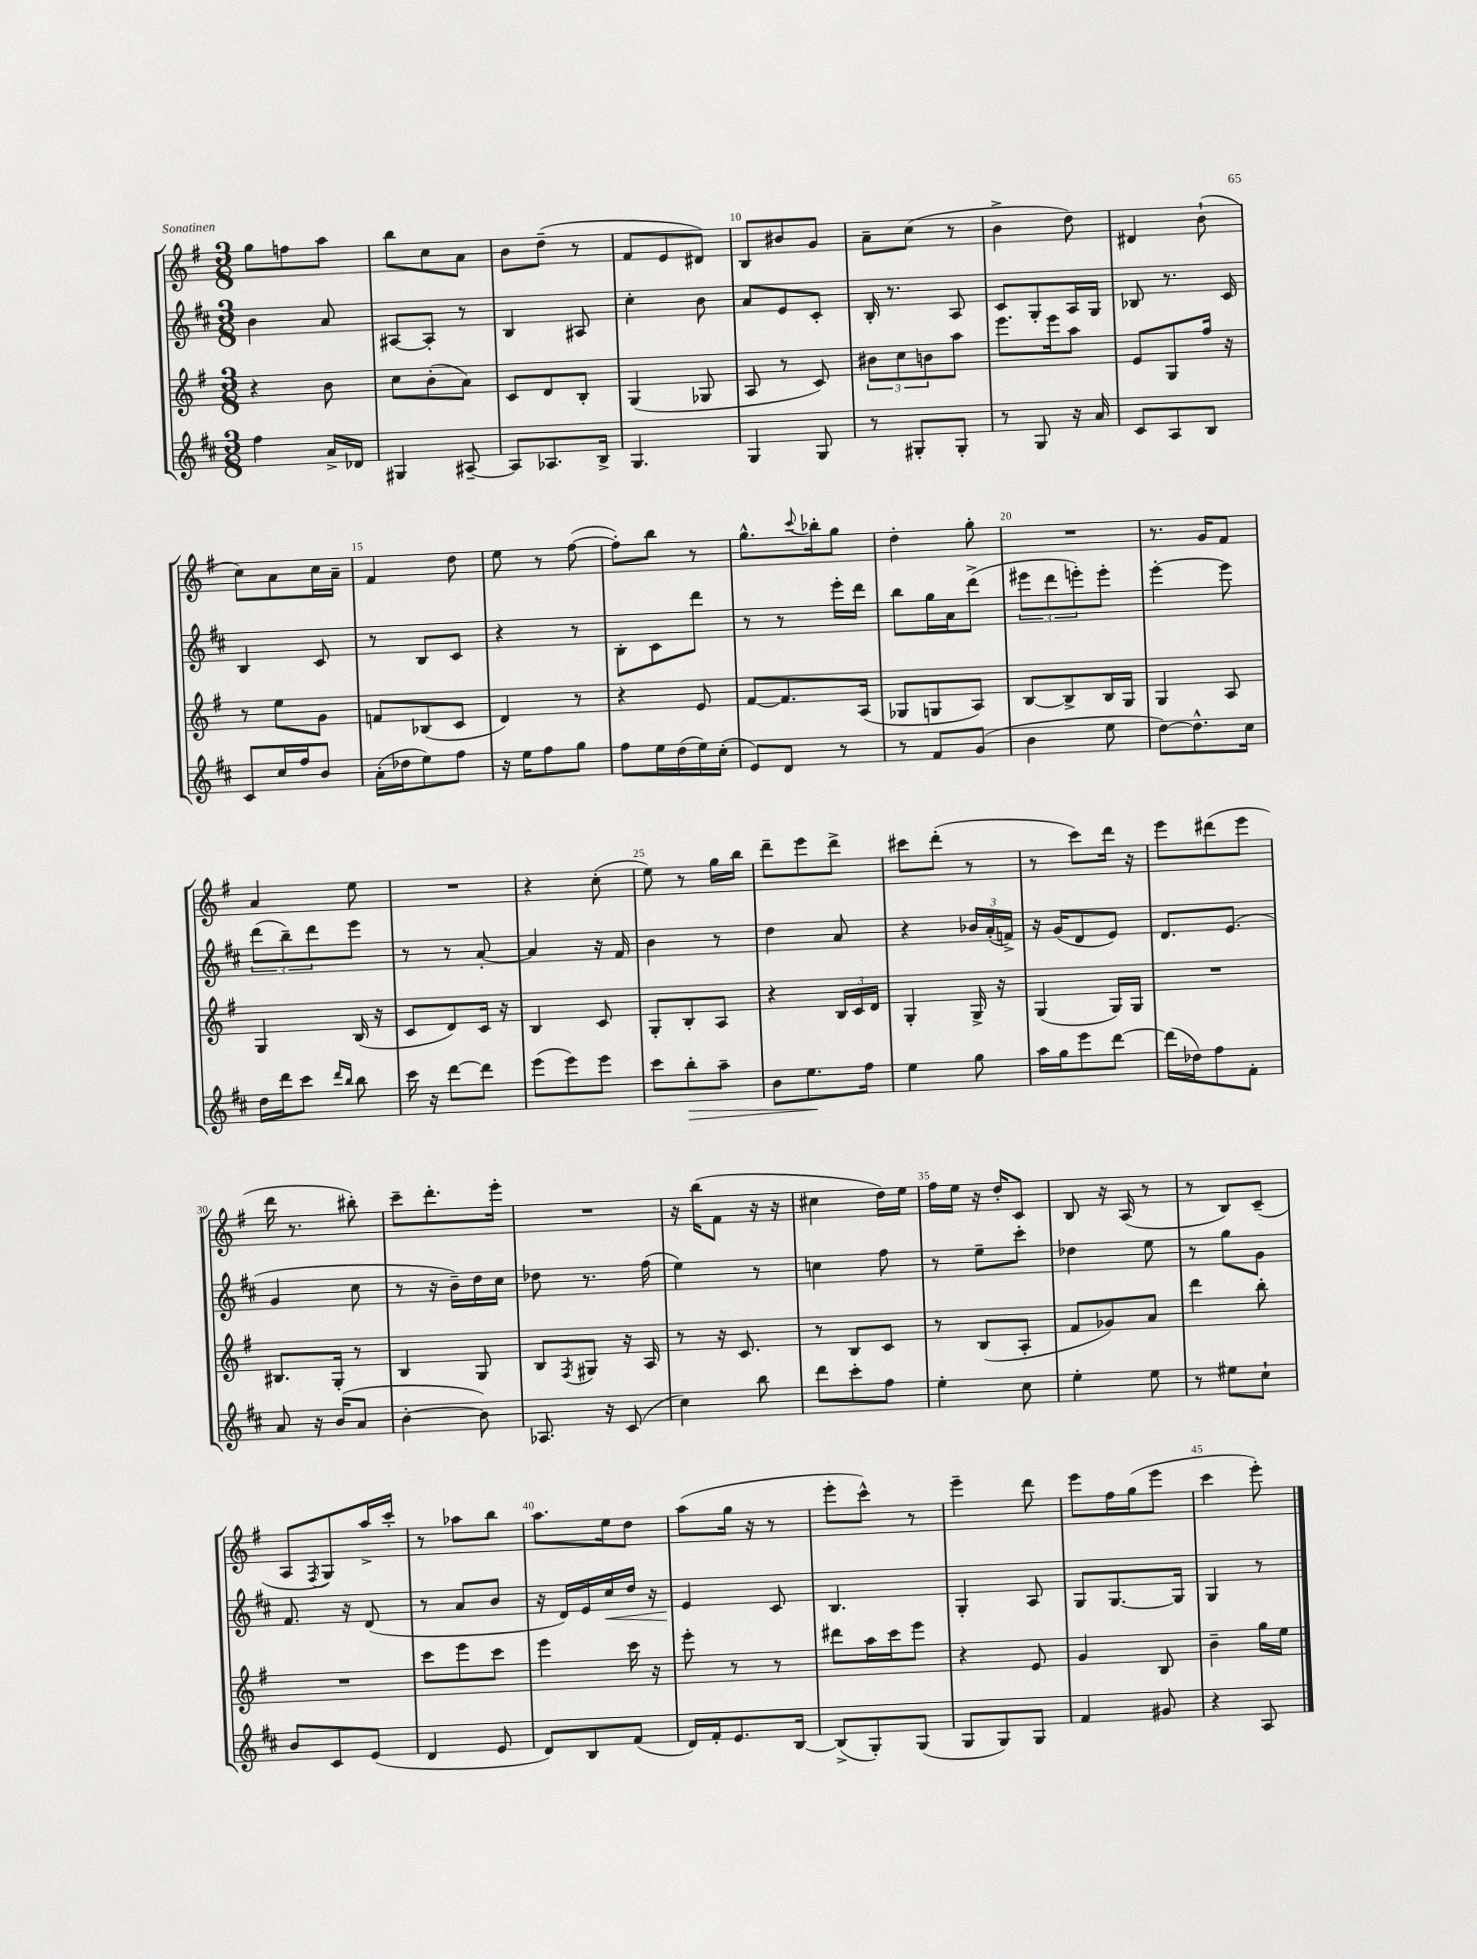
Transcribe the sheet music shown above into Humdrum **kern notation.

**kern	**kern	**kern	**kern
*staff4	*staff3	*staff2	*staff1
*clefG2	*clefG2	*clefG2	*clefG2
*k[f#c#]	*k[f#]	*k[f#c#]	*k[f#]
*M3/8	*M3/8	*M3/8	*M3/8
4ff#	4r	4b	8gg
.	.	.	8ff
16a^	8b	8a	8aa
16d-	.	.	.
=	=	=	=
4G#	8cc	[8A#	8bb
.	(8b'	8A#']	8cc
[8A#~	8a)	8r	8a
=	=	=	=
8A#]	8c	4B	8b
8.A-	8d	.	(8dd~
.	8B'	8A#	8r
16B^	.	.	.
=	=	=	=
4.G	(4G	4cc#'	8f#
.	.	.	8e
.	8G-	8b	8d#)
=	=	=	=
4G	8A	8a	8B
.	8r	8e	8b#
8G	8c)	8c#'	8g
=	=	=	=
8r	12b#	16B'	8a~
.	.	8.r	.
.	12cc	.	.
8G#'	.	.	(8cc
.	12b	.	.
8G#'	8aa	8A	8r
=	=	=	=
8r	8.eee	8c#	4b^
8G	.	8G'	.
.	16eee	.	.
16r	8aa	16A	8dd)
16a	.	16G	.
=	=	=	=
8c#	8e	8B-	4d#
8A	8G	8.r	.
8B	16ff#	.	(8b`
.	16r	16c#	.
=	=	=	=
8c#	8r	4B	8cc)
16cc#	8ee	.	8a
16ff#	.	.	.
8b	8g	8c#	16cc
.	.	.	16a~
=	=	=	=
(16a'	8f	8r	4f#
16dd-	.	.	.
8ee)	(8B-	8B	.
8ff#	8c	8c#	8dd
=	=	=	=
16r	4d)	4r	8ee
16ee	.	.	.
8ff#	.	.	8r
8gg	8r	8r	([8ff#
=	=	=	=
8ff#	4r	8B'	8ff#'])
16ee	.	8c#	8bb
(16dd	.	.	.
16ee)	8e	8ddd	8r
(16cc#'	.	.	.
=	=	=	=
8e)	[8f#	8r	8.gg^^
8d	8.f#]	8r	.
.	.	.	8qqccc
.	.	.	16bb-'
8r	.	16eee'	8gg
.	(16A	16ddd	.
=	=	=	=
8r	8G-	8bb	4dd'
8f#	8G	16gg	.
.	.	16a	.
(8g	8A)	(8ddd^	8gg'
=	=	=	=
4b	[8B	12eee#	4.r
.	.	12ddd	.
.	8B^]	.	.
.	.	12eee')	.
8ee	16B	8eee'	.
.	16G	.	.
=	=	=	=
[8dd)	4G	[4eee'	8.r
8.dd^^]	.	.	.
.	.	.	16g
.	8A	8eee]	8f#
16cc#	.	.	.
=	=	=	=
16dd	4G	(12ddd	4a
16ddd	.	.	.
.	.	12bb~)	.
8ccc#	.	.	.
.	.	12ddd	.
16qqddd	.	.	.
16qqbb	.	.	.
8bb	(16B	8eee	8ee
.	16r	.	.
=	=	=	=
16ccc#	8c	8r	4.r
16r	.	.	.
[8ddd	8d)	8r	.
8ddd]	16c	[8a'	.
.	16r	.	.
=	=	=	=
(8eee	4B	4a]	4r
8eee)	.	.	.
8eee	8c	16r	(8cc'
.	.	16f#	.
=	=	=	=
8ccc#	8G'	4b	8ee)
8bb'	8B'	.	8r
8aa~	8A	8r	16gg
.	.	.	16bb
=	=	=	=
8b	4r	4dd	8ddd~
8.ee	.	.	8eee
.	24B	8a	8ddd^
.	24c	.	.
16ff#	.	.	.
.	24d	.	.
=	=	=	=
4ee	4G'	4r	8ccc#
.	.	.	(8ddd'
8gg	16G^	24b-	8r
.	.	(24a'	.
.	16r	.	.
.	.	24f^)	.
=	=	=	=
16aa	(4G	16r	8r
16gg	.	(16g	.
8eee	.	8d	8ccc)
[8ddd	16G)	8e)	16ddd
.	16G	.	16r
=	=	=	=
(16ddd]	4.r	8.d	8eee
16dd-)	.	.	.
8ff#	.	.	(8ddd#
.	.	(8.e	.
8f#'	.	.	8eee
=	=	=	=
8a	8.B#	4g	16ddd
.	.	.	8.r
16r	.	.	.
(16b	16G'	.	.
8a	8r	8cc#	8bb#')
=	=	=	=
[4b'	4B	8r	8ccc~
.	.	16r	8.ddd'
.	.	16b~)	.
8b])	8G	16dd	.
.	.	16cc#	16eee'
=	=	=	=
8.A-	8B	8dd-	4.r
.	8qF#	.	.
.	8G#	8.r	.
16r	.	.	.
(8c#	16r	.	.
.	16A	(16ff#	.
=	=	=	=
4cc#)	8r	4ee)	16r
.	.	.	(16bb
.	16r	.	8f#
.	8.c	.	.
8bb	.	8r	16r
.	.	.	16r
=	=	=	=
8ddd	8r	4cc	4cc#
8ccc#'	8B	.	.
8ff#	8c	8ff#	16dd)
.	.	.	16ee
=	=	=	=
4ee'	8r	8r	16ff#
.	.	.	16ee
.	(8B	8ee~	16r
.	.	.	16dd'
8cc#	8A'	8ccc#'	8c
=	=	=	=
4ee'	8f#	4dd-	8B
.	8g-)	.	16r
.	.	.	(16A
8ee	8a	8ee	8r
=	=	=	=
8r	4ddd	8r	8r
8ee#	.	8gg	8B)
8cc#`	8bb'	8g	(8c~
=	=	=	=
8b	4.r	8.f#	8A
.	.	.	8qF#
8c#	.	.	8G)
.	.	16r	.
(8e	.	(8d	16aa^
.	.	.	16ccc'
=	=	=	=
4d	8ccc	8r	8r
.	8eee	8a	8aa-
8e	8ccc	8b	8bb
=	=	=	=
8d)	4eee	16r	8.aa
.	.	16d)	.
8B	.	16e	.
.	.	16cc#	16ee
(8f#	16ccc	16dd	8dd
.	16r	16r	.
=	=	=	=
16d)	8eee'	4e	(8aa
16f#'	.	.	.
8.e	8r	.	16gg
.	.	.	16r
.	8r	8c#	8r
[16B	.	.	.
=	=	=	=
(8B^]	8ddd#	4.B	8eee'
8G')	16aa	.	8ccc^^)
.	16ccc	.	.
(8G	8eee	.	8r
=	=	=	=
8G	4r	4G'	4eee~
8G)	.	.	.
8G	8e	8A	8ddd
=	=	=	=
4f#	4g	8G	8eee
.	.	[8.G	16ff#
.	.	.	(16gg
8g#	8B	.	8eee
.	.	16G]	.
=	=	=	=
4r	4b~	4G	4ccc
8A	16gg	8r	8eee')
.	16ee	.	.
==	==	==	==
*-	*-	*-	*-
